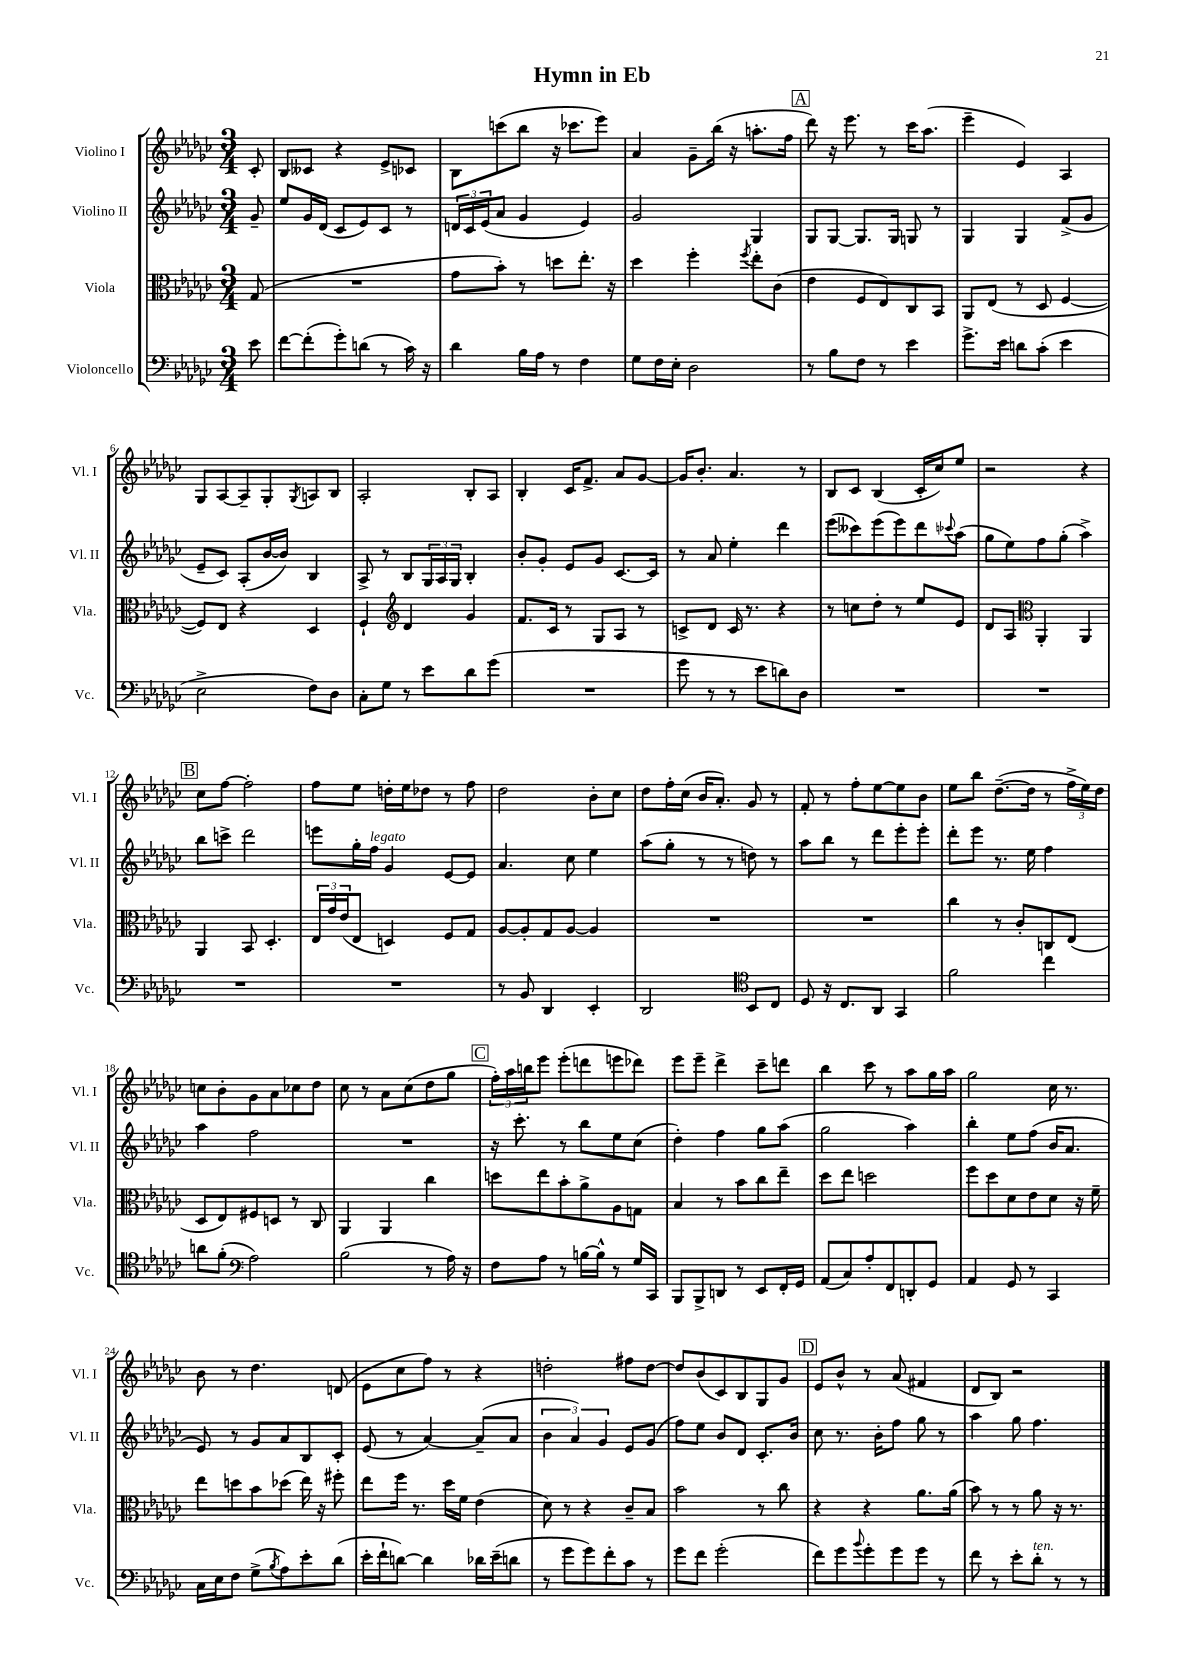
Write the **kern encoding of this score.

**kern	**kern	**kern	**kern
*staff4	*staff3	*staff2	*staff1
*clefF4	*clefC3	*clefG2	*clefG2
*k[b-e-a-d-g-c-]	*k[b-e-a-d-g-c-]	*k[b-e-a-d-g-c-]	*k[b-e-a-d-g-c-]
*M3/4	*M3/4	*M3/4	*M3/4
8e-\	(8G-/	8g-~/	8c-'/
=	=	=	=
[8f\L	2.r	8ee-/L	8B-/L
(8f'\]	.	16g-/L	8c--/J
.	.	(16d-/JJ	.
8g-'\)	.	8c-/L	4r
(8d\J	.	8e-/)	.
8r	.	8c-/J	8e-^/L
16c-\)	.	8r	8c-/J
16r	.	.	.
=	=	=	=
4d-\	8g-\L	24d/LL	8B-\L
.	.	24c-/	.
.	.	(24e-/J	.
.	8b-'\J)	8a-/J	(8ccc\
16B-\LL	8r	4g-/	8bb-\J
16A-\JJ	.	.	.
8r	8dd\L	.	16r
.	.	.	8.ccc-\L
4F\	8.ee-'\J	4e-/)	.
.	.	.	8eee-\J)
.	16r	.	.
=	=	=	=
8G-\L	4dd-\	2g-/	4a-/
16F\L	.	.	.
16E-'\JJ	.	.	.
2D-\	4ff'\	.	8g-~\L
.	.	.	(16bb-\Jk
.	.	.	16r
.	8qff/	.	.
.	8ee-'\L	4G-/	8.aa'\L
.	(8c-\J	.	.
.	.	.	16ff\Jk
=	=	=	=
8r	4e-\	8G-/L	8ddd-\)
8B-\L	.	[8G-/J	16r
.	.	.	8.eee-\
8F\J	8F/L	8.G-/]L	.
8r	8E-/)	.	8r
.	.	16G-/Jk	.
4e-\	8C-/	8G/	16ccc-\LK
.	.	.	(8.aa-\J
.	8BB-/J	8r	.
=	=	=	=
8.g-^\L	8AA-/L	4G-/	4eee-~\
.	(8E-/J	.	.
16e-\Jk	.	.	.
8d\L	8r	4G-/	4e-/)
(8c-'\J	8D-/	.	.
4e-\	[4F/	(8f^/L	4A-/
.	.	8g-/J	.
=	=	=	=
2E-^\	8F/]L)	8e-~/L	8G-/L
.	8E-/J	8c-/J)	[8A-/
.	4r	(8A-'/L	8A-~/]
.	.	[16b-/L	8G-'/
.	.	16b-/]JJ)	.
.	.	.	8qG-/
8F\L)	4D-/	4B-/	8A/
8D-\J	.	.	8B-/J
=	=	=	=
8C-'\L	4F`/	8A-^/	2A-'/
8G-\J	.	8r	.
*	*clefG2	*	*
8r	4d-/	8B-/L	.
8e-\L	.	24G-/L	.
.	.	24A-/	.
.	.	24G-/JJ	.
8d-\	4g-/	4B-'/	8B-'/L
(8g-\J	.	.	8A-/J
=	=	=	=
2.r	8.f/L	8b-'/L	4B-'/
.	.	8g-'/J	.
.	16c-/Jk	.	.
.	8r	8e-/L	16c-/LK
.	.	.	8.f^/J
.	8G-/L	8g-/J	.
.	8A-/J	[8.c-/L	8a-/L
.	8r	.	[8g-/J
.	.	16c-/]Jk	.
=	=	=	=
8g-\	8c^/L	8r	16g-/]LK
.	.	.	8.b-'/J
8r	8d-/J	8a-/	.
8r	16c/	4ee-'\	4.a-/
.	8.r	.	.
8e-\L	.	.	.
8d\)	4r	4ddd-\	.
8D-\J	.	.	8r
=	=	=	=
2.r	8r	(8eee-\L	8B-/L
.	8cc\L	8ccc--\)	8c-/J
.	8dd-'\J	(8eee-\	(4B-/
.	8r	8eee-\)	.
.	8ee-/L	8ddd-\	16c-'/LL
.	.	.	16cc-/J)
.	.	8qqccc-/	.
.	8e-/J	(8aa-\J	8ee-/J
=	=	=	=
2.r	8d-/L	8gg-\L	2r
.	8A-/J	8ee-\)	.
*	*clefC3	*	*
.	4AA-'/	8ff\	.
.	.	(8gg-'\J	.
.	4AA-/	4aa-^\)	4r
=	=	=	=
2.r	4AA-/	8bb-\L	8cc-\L
.	.	8ccc^\J	[8ff\J
.	8BB-/	2ddd-\	2ff'\]
.	4.D-'/	.	.
=	=	=	=
2.r	24E-/LL	8eee\L	8ff\L
.	24g-/	.	.
.	(24e-/J	.	.
.	8E-/J	16gg-'\L	8ee-\J
.	.	16ff\JJ	.
.	4D/)	4g-/	16dd'\LL
.	.	.	16ee-\J
.	.	.	8dd-\J
.	8F/L	[8e-/L	8r
.	8G-/J	8e-/]J	8ff\
=	=	=	=
8r	[8A-/L	4.a-/	2dd-\
8BB-/	8A-'/]	.	.
4DD-/	8G-/	.	.
.	[8A-/J	8cc-\	.
4EE-'/	4A-/]	4ee-\	8b-'\L
.	.	.	8cc-\J
=	=	=	=
2DD-/	2.r	(8aa-\L	8dd-\L
.	.	8gg-'\J	16ff'\L
.	.	.	(16cc-\JJ
.	.	8r	16b-/LK
.	.	.	8.a-'/J)
.	.	8r	.
*clefC4	*	*	*
8BB-/L	.	8dd\)	8g-/
8C-/J	.	8r	8r
=	=	=	=
8D-/	2.r	8aa-\L	8f'/
16r	.	8bb-\J	8r
8.C-/L	.	.	.
.	.	8r	8ff'\L
8AA-/J	.	8ddd-\L	[8ee-\
4GG-/	.	8eee-'\	8ee-\]
.	.	8eee-'\J	8b-\J
=	=	=	=
2f\	4cc-\	8ddd-'\L	8ee-\L
.	.	8eee-\J	8bb-\J
.	8r	8.r	([8.dd-~\L
.	8c-'/L	.	.
.	.	16ee-\	16dd-\]Jk
4cc-\	8C/	4ff\	8r
.	(8E-/J	.	24ff^\LL
.	.	.	24ee-\)
.	.	.	24dd-\JJ
=	=	=	=
8a\L	8D-/L	4aa-\	8cc\L
(8f'\J	8E-/)	.	8b-'\
*clefF4	*	*	*
2A-\)	8F#/	2ff\	8g-\
.	8D/J	.	8a-\
.	8r	.	8cc-\
.	8C-/	.	8dd-\J
=	=	=	=
(2B-\	4AA-/	2.r	8cc-\
.	.	.	8r
.	4AA-/	.	8a-\L
.	.	.	(8cc-\
8r	4cc-\	.	8dd-\
16A-\)	.	.	8gg-\J
16r	.	.	.
=	=	=	=
8F\L	8dd\L	16r	24ff'\LL)
.	.	.	24aa-\
.	.	8.ccc-'\	.
.	.	.	24bb\J
8A-\J	8ee-\	.	8eee-\J
8r	8b-'\	8r	(8eee-'\L
[16B\LL	8a-^\	8bb-\L	8ddd\
16B^^\]JJ	.	.	.
8r	8A-\	8ee-\	8eee\
16G-/LL	8G\J	(8cc-\J	8ddd-\J)
16CC-/JJ	.	.	.
=	=	=	=
8BBB-/L	4B-/	4dd-'\)	8eee-\L
8BBB-^/	.	.	8eee-~\J
8DD/J	8r	4ff\	4ddd-^\
8r	8b-\L	.	.
8EE-/L	8cc-\	8gg-\L	8ccc-~\L
16FF'/L	8ee-~\J	(8aa-\J	8ddd\J
16GG-/JJ	.	.	.
=	=	=	=
(8AA-/L	8dd-\L	2gg-\	4bb-\
8C-/)	8ee-\J	.	.
8A-'/	2dd\	.	8ccc-\
8FF/	.	.	8r
8DD'/	.	4aa-\)	8aa-\L
8GG-/J	.	.	16gg-\L
.	.	.	16aa-\JJ
=	=	=	=
4AA-/	8ff\L	4bb-'\	2gg-\
.	8dd-\	.	.
8GG-/	8d-\	8ee-\L	.
8r	8e-\	(8ff\J	.
4CC-/	8d-\J	16b-/LK	16cc-\
.	.	8.a-/J	8.r
.	16r	.	.
.	16f~\	.	.
=	=	=	=
16C-\LL	8ee-\L	8e-/)	8b-\
16E-\J	.	.	.
8F\J	8dd\	8r	8r
(8G-^\L	8b-\	8g-/L	4.dd-\
8qB-/	.	.	.
8A-\)	(8dd-\J	8a-/	.
8e-'\	16ee-\)	8B-/	.
.	16r	.	.
(8d-\J	8ff#'\	8c-'/J	(8d/
=	=	=	=
16e-'\LL	8ee-\L	(8e-/	8e-\L
16f`\J	.	.	.
[8d\J)	16ff\Jk	8r	8cc-\
.	8.r	.	.
4d\]	.	[4a-/)	8ff\J)
.	16dd-\LL	.	8r
.	16f\JJ	.	.
16d-\LL	(4e-\	(8a-~/]L	4r
(16e-~\J	.	.	.
8d\J	.	8a-/J	.
=	=	=	=
8r	8d-\)	6b-\	2dd'\
8g-\L	8r	.	.
.	.	6a-/)	.
8g-\)	4r	.	.
.	.	6g-/	.
8f'\	.	.	.
8c-\J	8c-~/L	8e-/L	8ff#\L
8r	8B-/J	(8g-/J	[8dd\J
=	=	=	=
8g-\L	2b-\	8ff\L)	8dd/]L
8f\J	.	8ee-\J	(8b-/
(2g-'\	.	8b-/L	8c-/)
.	.	8d-/J	8B-/
.	8r	8.c-'/L	8G-/
.	8cc-\	.	8g-/J
.	.	16b-/Jk	.
=	=	=	=
8f\L)	4r	8cc-\	8e-/L
8g-\	.	8.r	8b-^^/J
8qqb-/	.	.	.
8g-'\	4r	.	8r
.	.	16b-'\LK	.
8g-\	.	8ff\J	(8a-/
8g-\J	8.a-\L	8gg-\	4f#/
8r	.	8r	.
.	(16a-\Jk	.	.
=	=	=	=
8f\	8b-\)	4aa-\	8d-/L
8r	8r	.	8B-/J)
8e-'\L	8r	8gg-\	2r
8d-'\J	8a-\	4.ff\	.
8r	16r	.	.
.	8.r	.	.
8r	.	.	.
==	==	==	==
*-	*-	*-	*-
